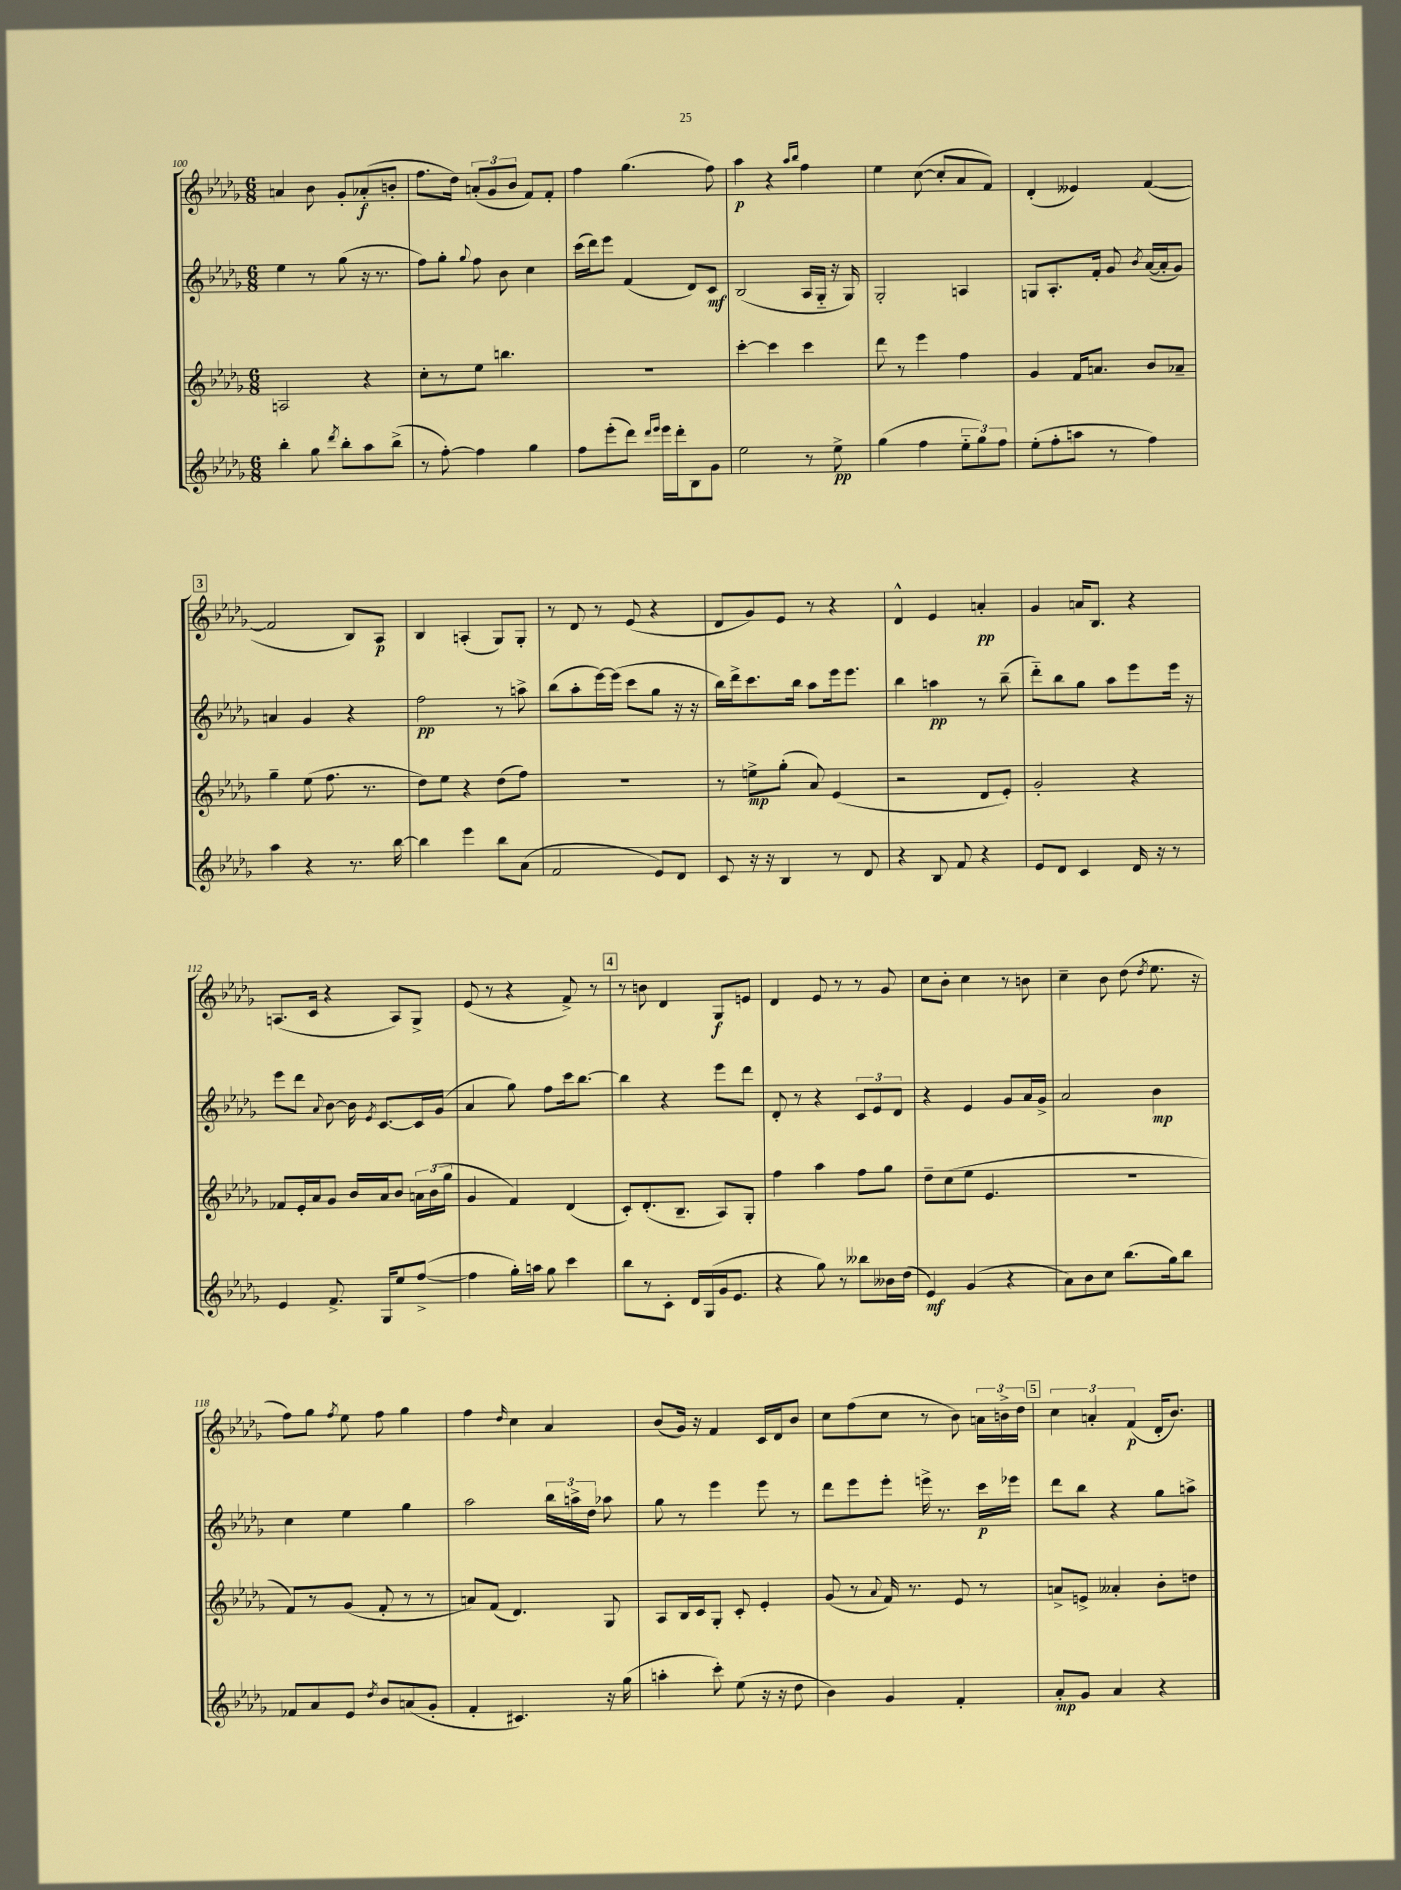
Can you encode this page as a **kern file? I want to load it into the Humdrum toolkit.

**kern	**dynam	**kern	**dynam	**kern	**dynam	**kern	**dynam
*part4	*part4	*part3	*part3	*part2	*part2	*part1	*part1
*staff4	*staff4	*staff3	*staff3	*staff2	*staff2	*staff1	*staff1
*clefG2	*	*clefG2	*	*clefG2	*	*clefG2	*
*k[b-e-a-d-g-]	*	*k[b-e-a-d-g-]	*	*k[b-e-a-d-g-]	*	*k[b-e-a-d-g-]	*
*M6/8	*	*M6/8	*	*M6/8	*	*M6/8	*
=100	=100	=100	=100	=100	=100	=100	=100
4bb-'\	.	2An/	.	4ee-\	.	4an/	.
8gg-\	.	.	.	8r	.	8b-\	.
8qddd-/	.	.	.	.	.	.	.
8bb-'\L	.	.	.	(8gg-\	.	8g-'/L	.
8aa-\	.	4r	.	16r	.	(8a-X'/	f
.	.	.	.	8.r	.	.	.
(8bb-^\J	.	.	.	.	.	8bn'/J	.
=101	=101	=101	=101	=101	=101	=101	=101
8r	.	8cc'\L	.	8ff\L)	.	8.ff\L	.
[8ff'\)	.	8r	.	8gg-'\J	.	.	.
.	.	.	.	.	.	16dd-\Jk)	.
.	.	.	.	8qqgg-/	.	.	.
4ff\]	.	8ee-\J	.	8ff\	.	(12an'/L	.
.	.	.	.	.	.	12g-/	.
.	.	4.bbn\	.	8b-\	.	.	.
.	.	.	.	.	.	12b-/J	.
4gg-\	.	.	.	4cc\	.	8f/L)	.
.	.	.	.	.	.	8f'/J	.
=102	=102	=102	=102	=102	=102	=102	=102
8ff\L	.	2.r	.	(16ccc\LL	.	4ff\	.
.	.	.	.	16ddd-\J)	.	.	.
(8eee-'\	.	.	.	8eee-\J	.	.	.
8ddd-\J)	.	.	.	(4f/	.	(4.gg-\	.
16qqddd-/LL	.	.	.	.	.	.	.
16qqeee-/JJ	.	.	.	.	.	.	.
16eee-\LL	.	.	.	.	.	.	.
16ddd-'\J	.	.	.	.	.	.	.
8B-\	.	.	.	8d-/L)	.	.	.
8g-\J	.	.	.	8c/J	mf	8ff\)	.
=103	=103	=103	=103	=103	=103	=103	=103
2ee-\	.	[4ccc'\	.	(2B-/	.	4aa-\	p
.	.	4ccc\]	.	.	.	4r	.
.	.	.	.	.	.	16qqaa-/LL	.
.	.	.	.	.	.	16qqbb-/JJ	.
8r	.	4ccc\	.	16A-/LL	.	4ff\	.
.	.	.	.	16G-/JJ	.	.	.
8ee-^\	pp	.	.	16r	.	.	.
.	.	.	.	16G-/)	.	.	.
=104	=104	=104	=104	=104	=104	=104	=104
(4gg-\	.	8ddd-\	.	2G-'/	.	4ee-\	.
.	.	8r	.	.	.	.	.
4ff\	.	4eee-\	.	.	.	([8cc\	.
.	.	.	.	.	.	8cc'/L]	.
12ee-\L	.	4ff\	.	4An/	.	8a-/	.
12gg-\)	.	.	.	.	.	.	.
.	.	.	.	.	.	8f/J)	.
12ff\J	.	.	.	.	.	.	.
=105	=105	=105	=105	=105	=105	=105	=105
(8ee-'\L	.	4g-/	.	8Gn/L	.	(4d-'/	.
8ff'\	.	.	.	8.A-'/	.	.	.
8aan\J	.	16f/KL	.	.	.	4e--X/)	.
.	.	8.an/J	.	16f'/Jk	.	.	.
8r	.	.	.	8g-/	.	.	.
.	.	.	.	8qb-/	.	.	.
4ff\)	.	8b-/L	.	([16a-/LL	.	([4f/	.
.	.	.	.	16a-'/J]	.	.	.
.	.	8a-X~/J	.	8g-/J)	.	.	.
!!LO:LB:g=z
!!LO:REH:place=s1:t=3
=106	=106	=106	=106	=106	=106	=106	=106
4aa-\	.	4gg-~\	.	4an/	.	2f/]	.
4r	.	(8ee-\	.	4g-/	.	.	.
.	.	8.ff\	.	.	.	.	.
8.r	.	.	.	4r	.	8B-/L)	.
.	.	8.r	.	.	.	.	.
.	.	.	.	.	.	8A-/J	p
[16bb-\	.	.	.	.	.	.	.
=107	=107	=107	=107	=107	=107	=107	=107
4bb-\]	.	8dd-\L)	.	2ff\	pp	4B-/	.
.	.	8ee-\J	.	.	.	.	.
4eee-\	.	4r	.	.	.	(4An'/	.
8bb-\L	.	(8dd-\L	.	8r	.	8G-/L)	.
(8a-\J	.	8ff\J)	.	8aan^\	.	8G-'/J	.
=108	=108	=108	=108	=108	=108	=108	=108
2f/	.	2.r	.	(8bb-\L	.	8r	.
.	.	.	.	8aa-'\	.	8d-/	.
.	.	.	.	[16eee-\L)	.	8r	.
.	.	.	.	(16eee-\JJ]	.	.	.
.	.	.	.	8ccc\L	.	(8e-/	.
8e-/L)	.	.	.	8gg-\J	.	4r	.
8d-/J	.	.	.	16r	.	.	.
.	.	.	.	16r	.	.	.
=109	=109	=109	=109	=109	=109	=109	=109
8c/	.	8r	.	16bb-\LL)	.	8d-/L	.
.	.	.	.	16ddd-^\J	.	.	.
16r	.	8een^\L	mp	8.ccc\	.	8g-/)	.
16r	.	.	.	.	.	.	.
4B-/	.	(8gg-'\J	.	.	.	8e-/J	.
.	.	.	.	16bb-\Jk	.	.	.
.	.	8a-/)	.	8aa-\L	.	8r	.
8r	.	(4e-/	.	16eee-\k	.	4r	.
.	.	.	.	8.eee-\J	.	.	.
8d-/	.	.	.	.	.	.	.
=110	=110	=110	=110	=110	=110	=110	=110
4r	.	2r	.	4bb-\	.	4d-^^/	.
8B-/	.	.	.	4aan\	pp	4e-/	.
8f/	.	.	.	.	.	.	.
4r	.	8d-/L	.	8r	.	4an'/	pp
.	.	8e-'/J)	.	(8bb-~\	.	.	.
=111	=111	=111	=111	=111	=111	=111	=111
8e-/L	.	2g-'/	.	8ddd-\L)	.	4g-/	.
8d-/J	.	.	.	8bb-\	.	.	.
4c/	.	.	.	8gg-\J	.	16an/KL	.
.	.	.	.	.	.	8.B-/J	.
.	.	.	.	8aa-\L	.	.	.
16d-/	.	4r	.	8eee-\	.	4r	.
16r	.	.	.	.	.	.	.
8r	.	.	.	16eee-\Jk	.	.	.
.	.	.	.	16r	.	.	.
!!LO:LB:g=z
=112	=112	=112	=112	=112	=112	=112	=112
4e-/	.	8f-X/L	.	8eee-\L	.	(8.An/L	.
.	.	16e-'/L	.	8ddd-\J	.	.	.
.	.	16a-/J	.	.	.	16c/Jk	.
.	.	.	.	8qqa-/	.	.	.
8.f^/	.	8g-/J	.	[8b-\	.	4r	.
.	.	16b-/LL	.	16b-\]	.	.	.
.	.	.	.	8qe-/	.	.	.
16G-/KL	.	16a-/J	.	[8.c/L	.	.	.
8ee-/	.	8b-/J	.	.	.	8A/L)	.
([8ff^/J	.	24an\LL	.	16c/L]	.	8G-^/J	.
.	.	(24b-\	.	.	.	.	.
.	.	.	.	(16g-/JJ	.	.	.
.	.	24gg-\JJ	.	.	.	.	.
=113	=113	=113	=113	=113	=113	=113	=113
4ff\]	.	4g-/	.	4a-/	.	(8e-/	.
.	.	.	.	.	.	8r	.
16gg-'\LL)	.	4f/)	.	8gg-\)	.	4r	.
16aan\JJ	.	.	.	.	.	.	.
8gg-\	.	.	.	8ff\L	.	.	.
4ccc\	.	(4d-/	.	16ccc\k	.	8f^/)	.
.	.	.	.	[8.bb-\J	.	.	.
.	.	.	.	.	.	8r	.
!!LO:REH:place=s1:t=4
=114	=114	=114	=114	=114	=114	=114	=114
8bb-\L	.	8c'/L)	.	4bb-\]	.	8r	.
8r	.	(8.d-'/	.	.	.	8bn\	.
8c'\J	.	.	.	4r	.	4d-/	.
.	.	8.B-~/J	.	.	.	.	.
16d-/LL	.	.	.	.	.	.	.
(16G-/	.	.	.	.	.	.	.
16g-/J	.	8A-/L)	.	8eee-\L	.	8G-/L	f
8.e-/J	.	.	.	.	.	.	.
.	.	8G-'/J	.	8ddd-\J	.	8en/J	.
=115	=115	=115	=115	=115	=115	=115	=115
4r	.	4ff\	.	8d-'/	.	4d-/	.
.	.	.	.	8r	.	.	.
8gg-\)	.	4aa-\	.	4r	.	8e-/	.
8r	.	.	.	.	.	8r	.
8bb--X\L	.	8ff\L	.	12c/L	.	8r	.
.	.	.	.	12e-/	.	.	.
16b--X\L	.	8gg-\J	.	.	.	8g-/	.
.	.	.	.	12d-/J	.	.	.
(16dd-\JJ	.	.	.	.	.	.	.
=116	=116	=116	=116	=116	=116	=116	=116
4e-/)	mf	8dd-~\L	.	4r	.	8cc\L	.
.	.	(8cc\	.	.	.	8b-'\J	.
(4g-/	.	8ee-\J	.	4e-/	.	4cc\	.
.	.	4.e-/	.	.	.	.	.
4r	.	.	.	8g-/L	.	8r	.
.	.	.	.	16a-/L	.	8bn\	.
.	.	.	.	16g-^/JJ	.	.	.
=117	=117	=117	=117	=117	=117	=117	=117
8a-\L)	.	2.r	.	2a-/	.	4cc~\	.
8b-\	.	.	.	.	.	.	.
8cc\J	.	.	.	.	.	8b-\	.
(8.bb-\L	.	.	.	.	.	(8dd-\	.
.	.	.	.	.	.	8qdd-/	.
.	.	.	.	4b-\	mp	8.ee-\	.
16gg-\k)	.	.	.	.	.	.	.
8bb-\J	.	.	.	.	.	.	.
.	.	.	.	.	.	16r	.
!!LO:LB:g=z
=118	=118	=118	=118	=118	=118	=118	=118
8f-X/L	.	8f/L)	.	4cc\	.	8ff\L)	.
8a-/	.	8r	.	.	.	8gg-\J	.
.	.	.	.	.	.	8qff/	.
8e-/J	.	(8g-/J	.	4ee-\	.	8ee-\	.
8qdd-/	.	.	.	.	.	.	.
8b-/L	.	8f'/	.	.	.	8ff\	.
(8an/	.	8r	.	4gg-\	.	4gg-\	.
8g-'/J	.	8r	.	.	.	.	.
=119	=119	=119	=119	=119	=119	=119	=119
4f'/	.	8an/L)	.	2aa-\	.	4ff\	.
.	.	(8f/J	.	.	.	.	.
.	.	.	.	.	.	16qqdd-/	.
4.c#X/)	.	4.d-/)	.	.	.	4cc\	.
.	.	.	.	24bb-\LL	.	4a-/	.
.	.	.	.	24aan^\	.	.	.
.	.	.	.	24dd-\JJ	.	.	.
16r	.	8G-/	.	8aa-X\	.	.	.
(16gg-\	.	.	.	.	.	.	.
=120	=120	=120	=120	=120	=120	=120	=120
4aan'\	.	8A-/L	.	8gg-\	.	(8b-/L	.
.	.	16B-/L	.	8r	.	16g-/Jk)	.
.	.	16c/J	.	.	.	16r	.
8ccc'\)	.	8G-'/J	.	4eee-\	.	4f/	.
(8ee-\	.	8c'/	.	.	.	.	.
16r	.	4e-'/	.	8eee-\	.	16c/LL	.
16r	.	.	.	.	.	16d-/J	.
8dd-\	.	.	.	8r	.	8b-/J	.
=121	=121	=121	=121	=121	=121	=121	=121
4b-\)	.	(8g-/	.	8ddd-\L	.	8cc\L	.
.	.	8r	.	8eee-\	.	(8ff\	.
.	.	8qqa-/	.	.	.	.	.
4g-/	.	16f/)	.	8eee-'\J	.	8cc\J	.
.	.	8.r	.	.	.	.	.
.	.	.	.	16eeen^\	.	8r	.
.	.	.	.	8.r	.	.	.
4f'/	.	8e-/	.	.	.	8b-\)	.
.	.	8r	.	16ccc\LL	p	24an\LL	.
.	.	.	.	.	.	24bn^\	.
.	.	.	.	16eee-X\JJ	.	.	.
.	.	.	.	.	.	24dd-\JJ	.
!!LO:REH:place=s1:t=5
=122	=122	=122	=122	=122	=122	=122	=122
8a-'/L	mp	8an^/L	.	8ddd-\L	.	6cc\	.
8g-/J	.	8en^/J	.	8bb-\J	.	.	.
.	.	.	.	.	.	6an'/	.
4a-/	.	4a--X'/	.	4r	.	.	.
.	.	.	.	.	.	(6f/	p
4r	.	8b-'\L	.	8gg-\L	.	16d-'/KL	.
.	.	.	.	.	.	8.b-/J)	.
.	.	8ddn\J	.	8aan^\J	.	.	.
==	==	==	==	==	==	==	==
*-	*-	*-	*-	*-	*-	*-	*-
